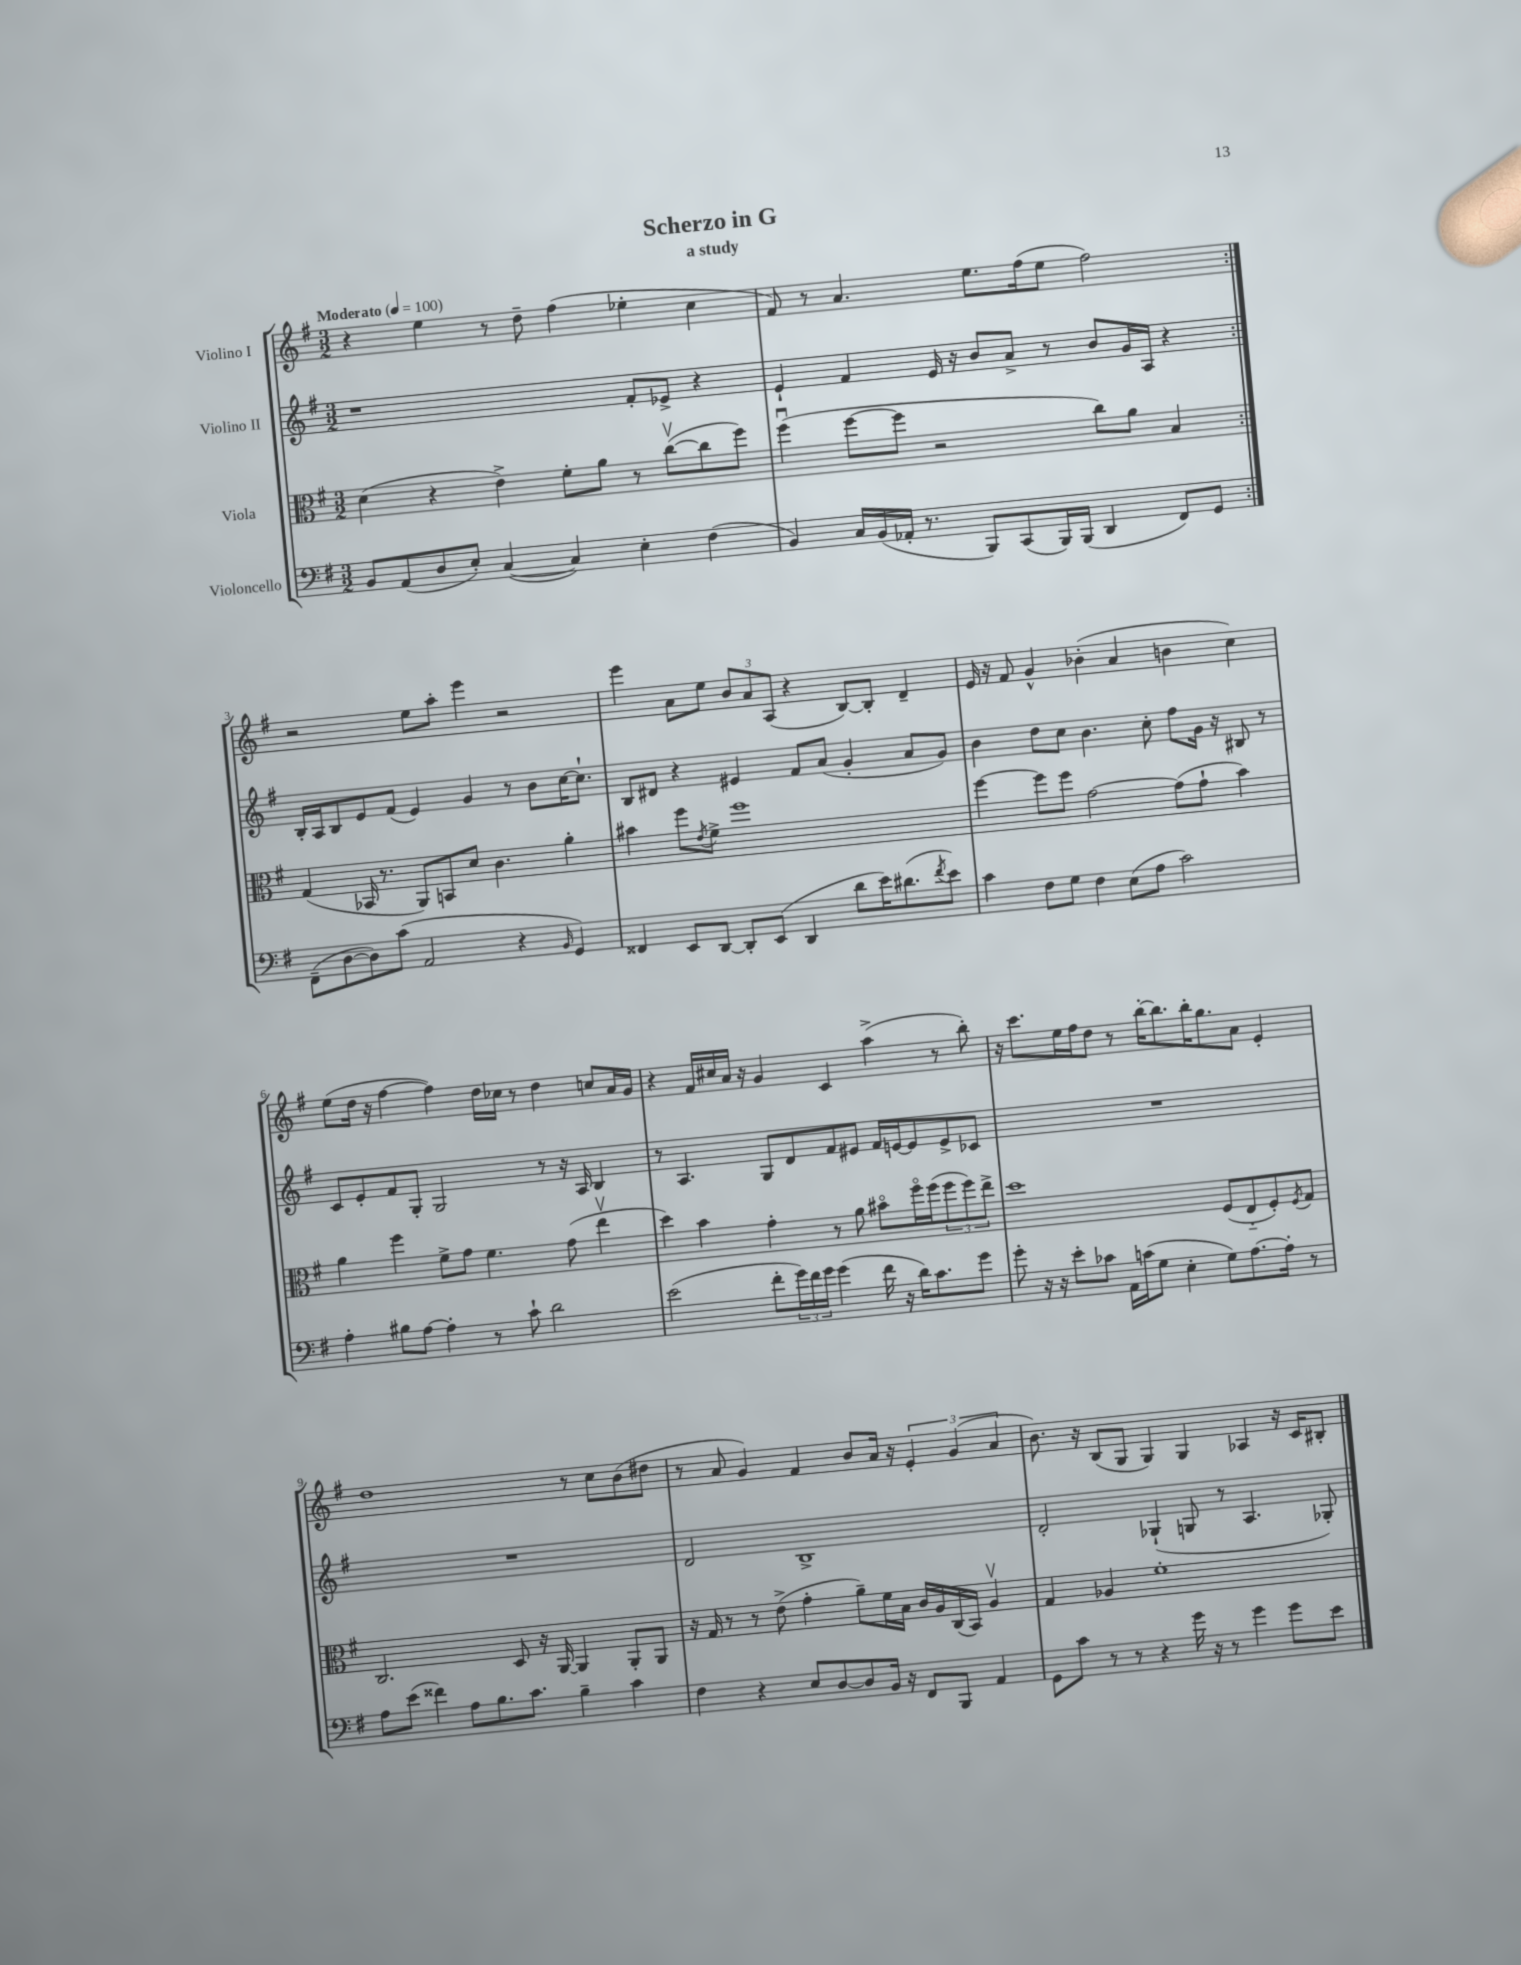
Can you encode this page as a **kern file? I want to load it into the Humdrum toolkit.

**kern	**kern	**kern	**kern
*staff4	*staff3	*staff2	*staff1
*clefF4	*clefC3	*clefG2	*clefG2
*k[f#]	*k[f#]	*k[f#]	*k[f#]
*M3/2	*M3/2	*M3/2	*M3/2
*MM100	*MM100	*MM100	*MM100
8BB	(4d	1r	4r
(8AA	.	.	.
8D	4r	.	4ee
8E')	.	.	.
([4C	4e^)	.	8r
.	.	.	8dd~
4C])	8f#'	.	(4ff#
.	8a	.	.
4E'	8r	8f#'	4ee-'
.	([8ccv	8e-^	.
(4F#	8cc]	4r	4cc
.	8ff#)	.	.
=	=	=	=
4BB)	(4ff#u	4e`	8f#)
.	.	.	8r
16C	[8ff#	4f#	4.a
(16BB	.	.	.
16AA-'	8ff#]	.	.
8.r	.	.	.
.	2r	16e	.
.	.	16r	.
8BBB)	.	8b	8.ee
(8CC	.	8a^	.
.	.	.	(16ff#
16BBB)	.	8r	8ee
(16BBB	.	.	.
4DD	8cc)	8b	2ff#)
.	8a	16g	.
.	.	16A	.
8FF#)	4B	4r	.
8GG	.	.	.
=:|!	=:|!	=:|!	=:|!
(8FF#~	(4G	16B'	2r
.	.	16A	.
[8D	.	8B	.
8D])	16BB-	8e	.
.	8.r	.	.
(8c	.	(8f#	.
2AA	8AA)	4e)	8ee
.	8BB	.	8aa'
.	8d	4g	4eee
.	4.c	.	.
4r	.	8r	2r
.	.	8b	.
16qqBB	.	.	.
4GG)	4a'	[16cc	.
.	.	8.cc`]	.
=	=	=	=
4FF##	4b#	8B	4eee
.	.	8d#	.
8EE	8ff#	4r	8a
.	8qe	.	.
[8DD	8f#^	.	8ee
8DD']	1ff#	4e#	12b
.	.	.	12a
(8EE	.	.	.
.	.	.	(12A
4DD	.	8f#	4r
.	.	(8a	.
8d	.	4g'	[8B)
16e)	.	.	8B']
(8.d#	.	.	.
.	.	8a	4d~
8qf#	.	.	.
8e)	.	8g)	.
=	=	=	=
4c	[4ff#	4b	16e
.	.	.	16r
.	.	.	8f#
8F#	8ff#]	8dd	4g^^
8G	8ff#	8cc	.
4F#	[2g	4.b	(4b-'
(8E	.	.	4a
8A	.	8cc'	.
2c)	(8g]	8ff#	4b
.	8g`	16g	.
.	.	16r	.
.	4b)	8B#	4cc)
.	.	8r	.
=	=	=	=
4A'	4a	8c	(8ee
.	.	8e'	16dd
.	.	.	16r
8B#	4ff#	8f#	[4ff#
[8A	.	8G'	.
4A']	8f#^	2G	4ff#])
.	8g	.	.
8r	4.f#	.	16dd
.	.	.	16cc-
8c`	.	.	8r
2d	.	8r	4dd
.	(8g	16r	.
.	.	16A	.
.	4eev	4B	8cc
.	.	.	16a
.	.	.	16g
=	=	=	=
(2e	4dd)	8r	4r
.	.	4.A	.
.	4b	.	16f#
.	.	.	16cc#
.	.	.	16a
.	.	.	16r
8f#'	4g'	8G	4g
24g)	.	8d	.
24f#	.	.	.
24g	.	.	.
(4g	8r	8f#	4c
.	8a	8e#	.
16f#	8b#o	16f#	(4aa^
16r	.	[16e	.
16d)	16ff#o	8e]	.
8.c	(16ff#	.	.
.	12ff#	8e^	8r
.	12ff#)	.	.
8g	.	8c-	8bb')
.	12ee^	.	.
=	=	=	=
8g'	1dd	1.r	16r
.	.	.	8.ccc
16r	.	.	.
16r	.	.	.
8e'	.	.	16ee
.	.	.	16ff#
8c-	.	.	8dd
16AA	.	.	8r
(16c	.	.	.
8G	.	.	[16bb'
.	.	.	8.bb]
4E'	.	.	.
.	.	.	16bb'
.	.	.	8.gg
8G)	(8F#	.	.
[8.A	8E'~	.	8a
.	8F#')	.	4e'
16A']	.	.	.
.	8qF#	.	.
8r	8G	.	.
=	=	=	=
8A	2.C	1.r	1dd
(8e	.	.	.
4f##)	.	.	.
8A	.	.	.
8.B	.	.	.
.	8D	.	.
8.c	.	.	.
.	16r	.	.
.	[16AA	.	.
4B~	4AA]	.	8r
.	.	.	8cc
4c	8AA'	.	(8b
.	8AA	.	8dd#
=	=	=	=
4F#	16r	2d	8r
.	16G	.	.
.	8r	.	8a
4r	8r	.	4g)
.	(8e^	.	.
8E	4g'	1B^	4f#
[8D	.	.	.
8D]	8a~)	.	8b
16BB	16f#	.	16a
16r	16B	.	16r
8FF#	16c	.	6e'
.	16A	.	.
8BBB	(16C	.	.
.	.	.	(6g
.	16BB)	.	.
4AA	4Av	.	.
.	.	.	6a
=	=	=	=
8GG	4G	2d'	8.b)
8c	.	.	.
.	.	.	16r
8r	4A-	.	(8B
8r	.	.	8G
4r	1f#'	(4G-`	4G)
16g	.	8G	4G
16r	.	.	.
8r	.	8r	.
4g	.	4.A	4A-
8g	.	.	16r
.	.	.	16c
8e	.	8G-')	8B#'
==	==	==	==
*-	*-	*-	*-
